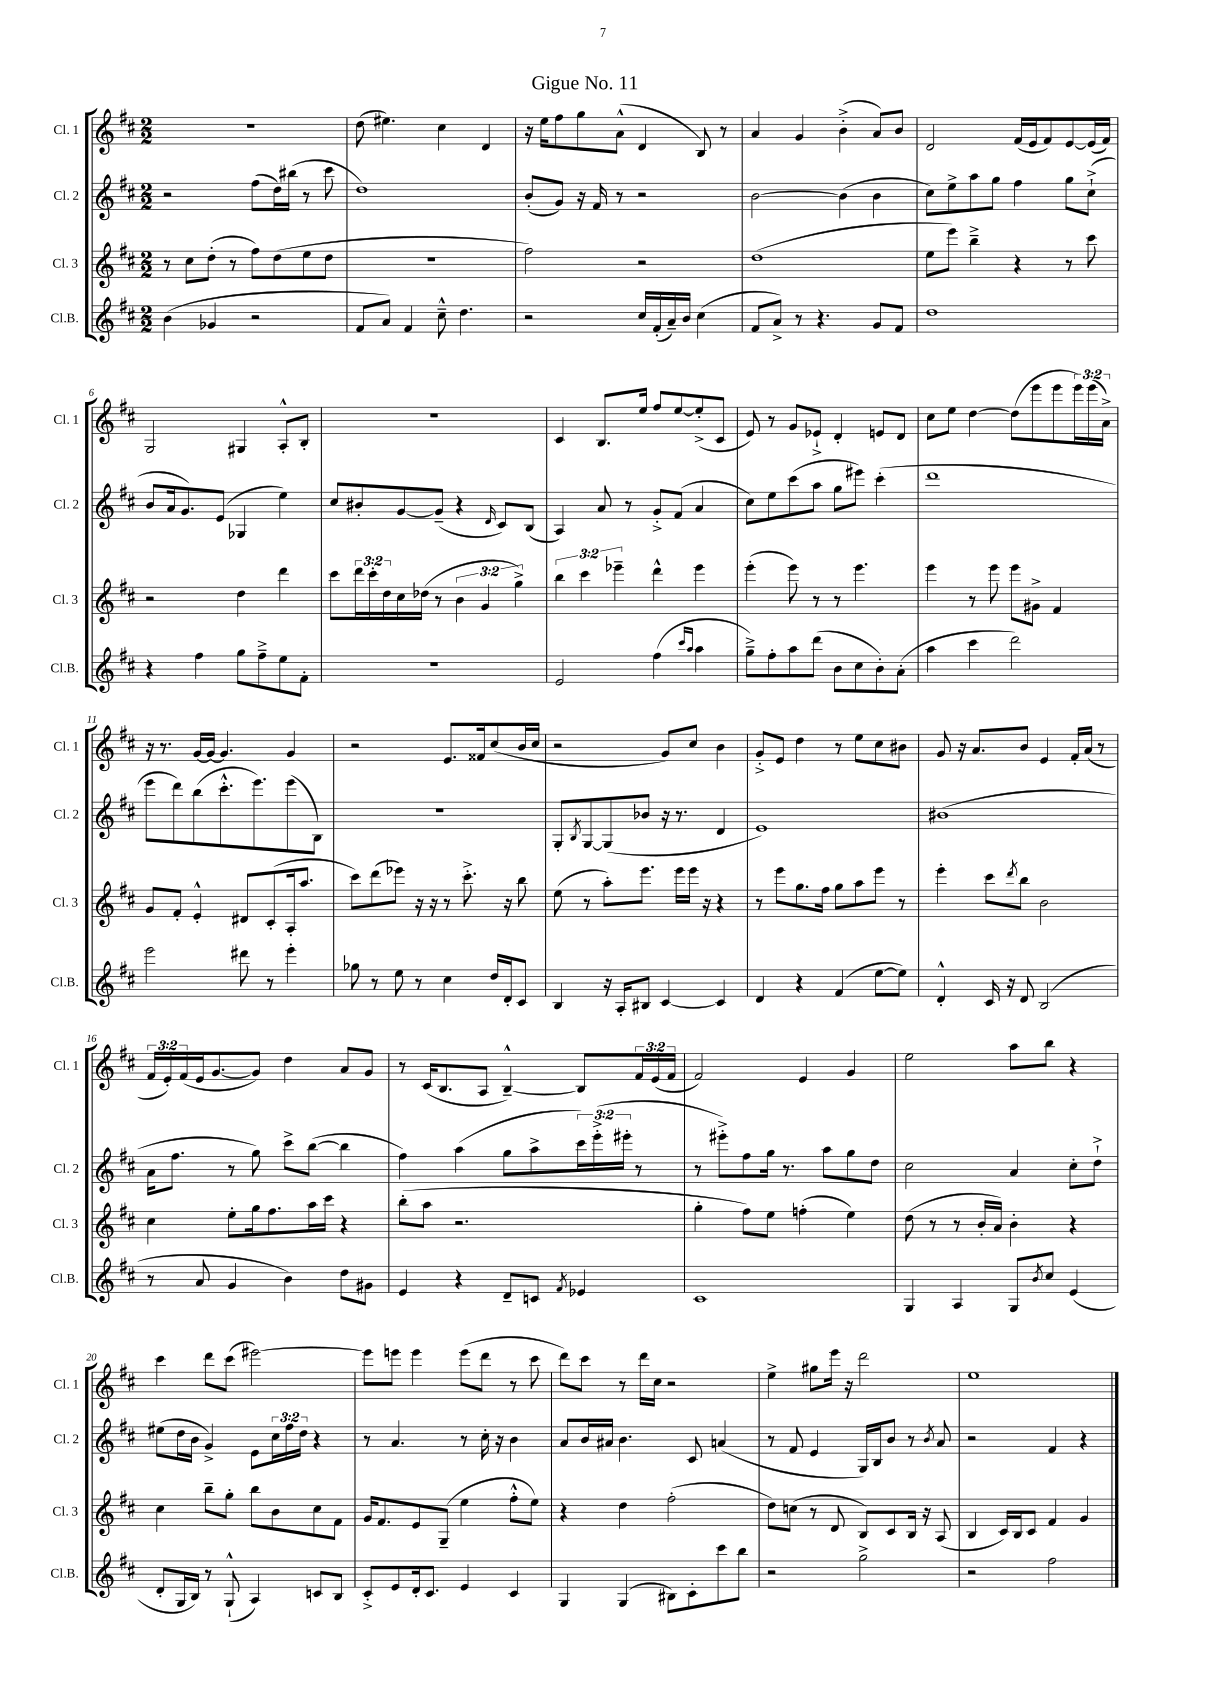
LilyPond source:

\header { title = "Gigue No. 11" }
<<
\new StaffGroup <<
\new Staff = "s0" \with { instrumentName = "Cl. 1" shortInstrumentName = "Cl. 1" } {
    \clef treble \key d \major \numericTimeSignature \time 2/2 \override Staff.TupletNumber.text = #tuplet-number::calc-fraction-text
    r1 |
    d''8( eis''4.) cis''4 d'4 |
    r16 e''16 fis''8 g''8 a'8-^( d'4 b8) r8 |
    a'4 g'4 b'4-.->( a'8) b'8 |
    d'2 fis'16( e'16 fis'8) e'8~ e'16( fis'16) |
    g2 gis4 a8-.-^ b8-. |
    R1 |
    cis'4 b8. e''16 fis''8 e''8~ e''8-.->( cis'8 |
    e'8) r8 g'8 ees'8-!-> d'4-. e'8 d'8 |
    cis''8 e''8 d''4~ d''8( e'''8 e'''8 \tuplet 3/2 { e'''16) e'''16( a'16->) } |
    r16 r8. g'16~ g'16~ g'4. g'4 |
    r2 e'8. fisis'16 cis''8( b'16 cis''16 |
    r2 g'8) cis''8 b'4 |
    g'8-.-> e'8 d''4 r8 e''8 cis''8 bis'8 |
    g'8 r16 a'8. b'8 e'4 fis'16-. a'16( r8 |
    \tuplet 3/2 { fis'16 e'16-.) fis'16( } e'16 g'8.~ g'8) d''4 a'8 g'8 |
    r8 cis'16( b8. a8 b4~---^) b8 \tuplet 3/2 { fis'16 e'16( fis'16 } |
    fis'2) e'4 g'4 |
    e''2 a''8 b''8 r4 |
    cis'''4 d'''8 cis'''8( eis'''2~) |
    eis'''8 e'''8 e'''4 e'''8( d'''8 r8 cis'''8 |
    d'''8) cis'''8 r8 d'''16 cis''16 r2 |
    e''4-> gis''8 e'''16 r16 d'''2 |
    e''1 \bar "|." |
}
\new Staff = "s1" \with { instrumentName = "Cl. 2" shortInstrumentName = "Cl. 2" } {
    \clef treble \key d \major \numericTimeSignature \time 2/2 \override Staff.TupletNumber.text = #tuplet-number::calc-fraction-text
    r2 fis''8( d''16) bis''16( r8 cis'''8 |
    d''1) |
    b'8-.( g'8) r16 fis'16 r8 r2 |
    b'2~ b'4( b'4 |
    cis''8) e''8-> a''8 g''8 fis''4 g''8 cis''8-!->( |
    b'8 a'16 g'8.) e'8( ges4 e''4) |
    cis''8 bis'8-. g'8~ g'8--( r4 \grace { d'16 } cis'8) b8( |
    a4) a'8 r8 g'8-.-> fis'8( a'4 |
    cis''8) e''8 cis'''8( a''8 g''8 eis'''8) cis'''4-.( |
    d'''1 |
    e'''8 d'''8) b''8( cis'''8.-.-^ e'''8.) e'''8( b8) |
    r1 |
    g8-. \acciaccatura { b8 } g8~ g8( bes'8 r16 r8. d'4 |
    e'1) |
    bis'1( |
    a'16 fis''8. r8 g''8) cis'''8-> b''8~( b''4 |
    fis''4) a''4( g''8 a''8-> \tuplet 3/2 { cis'''16) e'''16-.->( eis'''16-. } r8 |
    r8 eis'''8-.->) fis''8 g''16 r8. a''8 g''8 d''8 |
    cis''2 a'4 cis''8-. d''8-!-> |
    eis''8( d''16 b'16 g'4->) e'8 \tuplet 3/2 { cis''16 fis''16 d''16 } r4 |
    r8 a'4. r8 cis''16-. r16 b'4 |
    a'8 b'16 ais'16 b'4. cis'8 a'4( |
    r8 fis'8 e'4 g16) b16 b'8 r8 \acciaccatura { b'8 } a'8 |
    r2 fis'4 r4 \bar "|." |
}
\new Staff = "s2" \with { instrumentName = "Cl. 3" shortInstrumentName = "Cl. 3" } {
    \clef treble \key d \major \numericTimeSignature \time 2/2 \override Staff.TupletNumber.text = #tuplet-number::calc-fraction-text
    r8 cis''8 d''8-.( r8 fis''8) d''8( e''8 d''8 |
    R1 |
    fis''2) r2 |
    d''1( |
    e''8 e'''8) b''4---> r4 r8 cis'''8 |
    r2 d''4 d'''4 |
    cis'''8 \tuplet 3/2 { d'''16 cis'''16-. d''16 } cis''16 des''16( r8 \tuplet 3/2 { b'4 g'4 g''4->) } |
    \tuplet 3/2 { b''4 cis'''4 ees'''4-- } d'''4-^ ees'''4 |
    e'''4-.( e'''8) r8 r8 e'''4. |
    e'''4 r8 e'''8 e'''8 gis'8-> fis'4 |
    g'8 fis'8-. e'4-.-^ dis'8 cis'8-.( a16-. a''8. |
    cis'''8) d'''8( ees'''8) r16 r16 r8 cis'''8.-.-> r16 b''8 |
    e''8( r8 a''8-.) e'''8. e'''16 e'''16 r16 r4 |
    r8 e'''8 g''8. fis''16 g''8 a''8 e'''8 r8 |
    e'''4-. cis'''8 \acciaccatura { d'''8 } b''8 b'2 |
    cis''4 e''8-. g''16 fis''8. a''16 cis'''16 r4 |
    b''8-.( a''8 r2. |
    g''4-. fis''8) e''8 f''4-.( e''4) |
    d''8( r8 r8 b'16-. a'16) b'4-. r4 |
    cis''4 b''8-- g''8-. b''8 b'8 cis''8 fis'8 |
    g'16 fis'8. e'8 g8--( e''4 fis''8-.-^ e''8) |
    r4 d''4 fis''2-.( |
    d''8) c''8( r8 d'8 b8) cis'8 b16 r16 a8( |
    b4 cis'16) b16 cis'8 fis'4 g'4 \bar "|." |
}
\new Staff = "s3" \with { instrumentName = "Cl.B." shortInstrumentName = "Cl.B." } {
    \clef treble \key d \major \numericTimeSignature \time 2/2
    b'4( ges'4 r2 |
    fis'8 a'8) fis'4 cis''8---^ d''4. |
    r2 cis''16 fis'16-.( a'16--) b'16 cis''4( |
    fis'8 a'8->) r8 r4. g'8 fis'8 |
    d''1 |
    r4 fis''4 g''8 fis''8---> e''8 fis'8-. |
    r1 |
    e'2 fis''4( \grace { cis'''16 a''16 } a''4 |
    g''8--->) fis''8-. a''8 d'''8( b'8 cis''8 b'8-.) a'8-.( |
    a''4 cis'''4 d'''2) |
    e'''2 dis'''8 r8 e'''4-. |
    ges''8 r8 e''8 r8 cis''4 d''16 d'16-. cis'8 |
    b4 r16 a16-. bis8 cis'4~ cis'4 |
    d'4 r4 fis'4( e''8~ e''8) |
    d'4-.-^ cis'16 r16 d'8 b2( |
    r8 a'8 g'4 b'4) d''8 gis'8 |
    e'4 r4 d'8-- c'8 \acciaccatura { fis'8 } ees'4 |
    cis'1 |
    g4 a4 g8 \acciaccatura { b'8 } cis''8 e'4( |
    d'8-. g16 b16) r8 g8-!-^( a4) c'8 b8 |
    cis'8-.-> e'8 d'16-. cis'8. e'4 cis'4 |
    g4 g4( bis8) cis'8-. cis'''8 b''8 |
    r2 g''2-> |
    r2 fis''2 \bar "|." |
}
>>
>>
